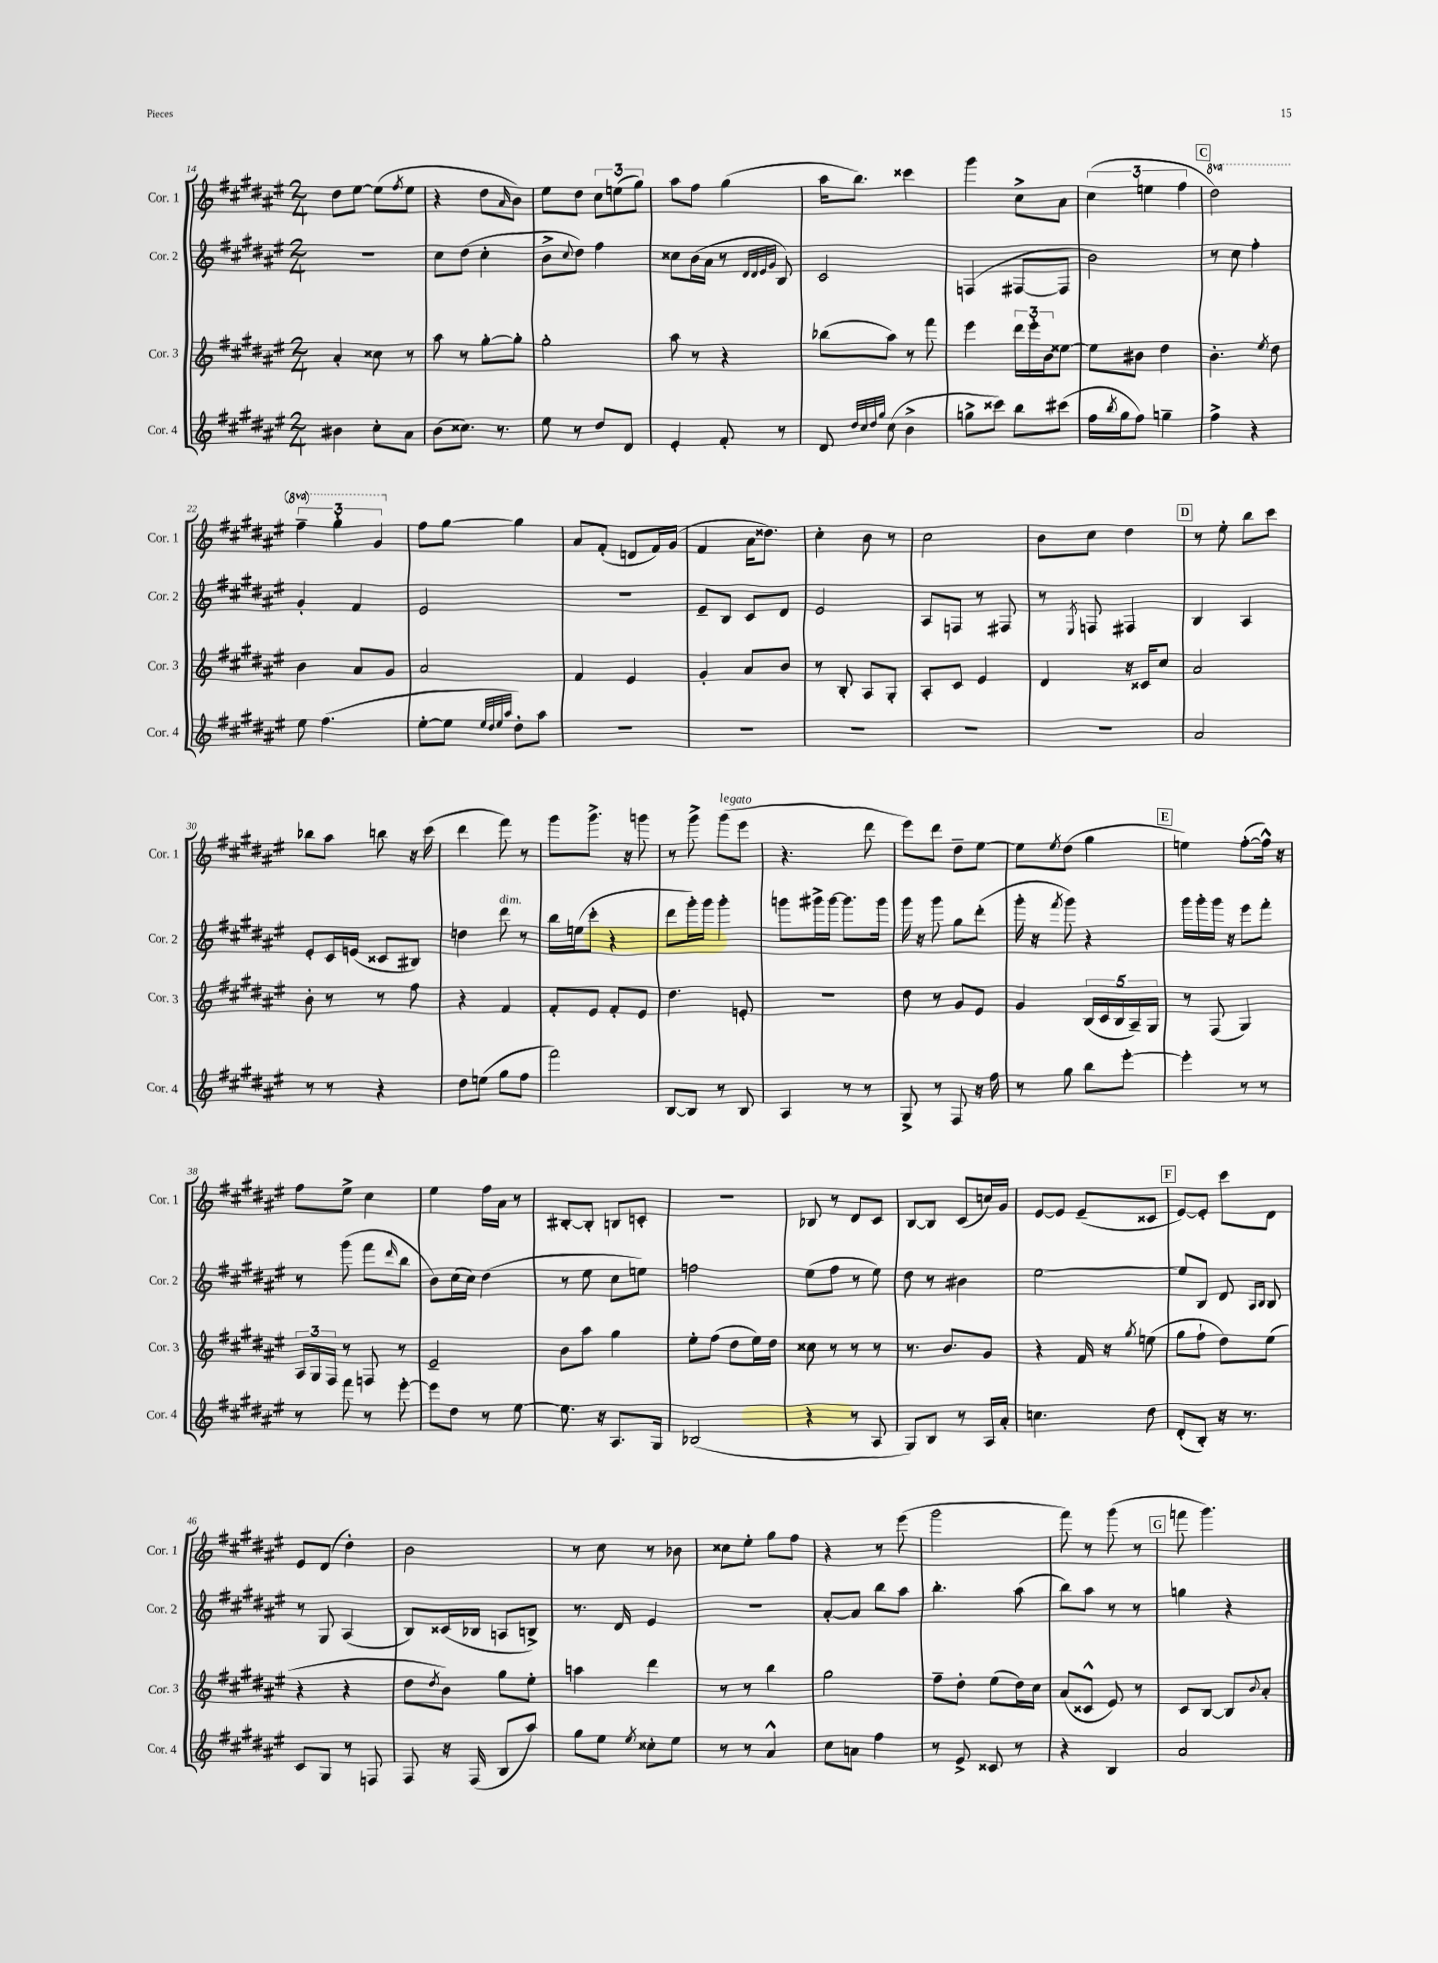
<<
\new StaffGroup <<
\new Staff = "s0" \with { instrumentName = "Cor. 1" shortInstrumentName = "Cor. 1" } {
    \clef treble \key fis \major \numericTimeSignature \time 2/4 \set Staff.ottavationMarkups = #ottavation-simple-ordinals
    dis''8 eis''8~ eis''8( \acciaccatura { fis''8 } eis''8 |
    r4 dis''8 \grace { ais'16 } b'8) |
    eis''8 dis''8 \tuplet 3/2 { cis''8 e''8( gis''8) } |
    ais''8 fis''8 gis''4( |
    ais''16 b''8.) cisis'''4 |
    gis'''4 cis''8-> ais'8 |
    \tuplet 3/2 { cis''4( e''4 fis''4 } |
    \mark \markup { \box "C" } \ottava #1 dis'''2) |
    \tuplet 3/2 { fis'''4-- gis'''4-. gis''4 \ottava #0 } |
    fis''8 gis''8~ gis''4 |
    ais'8 fis'8-.( d'8 fis'16) gis'16( |
    fis'4 ais'16 disis''8.) |
    cis''4-. b'8 r8 |
    cis''2 |
    b'8 cis''8 dis''4 |
    \mark \markup { \box "D" } r8 eis''8-. b''8 cis'''8 |
    bes''8 ais''8 b''8 r16 cis'''16( |
    dis'''4 fis'''8) r8 |
    gis'''8 gis'''8.-> r16 g'''8 |
    r8 gis'''8-> gis'''8^\markup { \italic "legato" }( eis'''8 |
    r4. dis'''8 |
    eis'''8) dis'''8 dis''8-- eis''8~ |
    eis''8 \acciaccatura { eis''8 } dis''8( gis''4 |
    \mark \markup { \box "E" } e''4) fis''8~-.( fis''16-^) r16 |
    fis''8 eis''8-> cis''4 |
    eis''4 fis''16 ais'16 r8 |
    bis8~-. bis8-. b8 c'8-. |
    R2 |
    bes8 r8 dis'8 cis'8 |
    b8~ b8 cis'8( c''16) gis'16 |
    eis'8~ eis'8 eis'8--( cisis'8 |
    \mark \markup { \box "F" } eis'8~) eis'8-. cis'''8 dis'8 |
    eis'8 dis'8( dis''4-.) |
    b'2 |
    r8 cis''8 r8 bes'8 |
    cisis''8 eis''8-. gis''8 fis''8 |
    r4 r8 eis'''8( |
    gis'''2 |
    fis'''8) r8 gis'''8( r8 |
    \mark \markup { \box "G" } f'''8 gis'''4.) \bar "|." |
}
\new Staff = "s1" \with { instrumentName = "Cor. 2" shortInstrumentName = "Cor. 2" } {
    \clef treble \key fis \major \numericTimeSignature \time 2/4
    R2 |
    cis''8 dis''8( cis''4-. |
    b'8-> \appoggiatura { cis''8 } dis''8) fis''4 |
    cisis''8 b'16( ais'16 r8 \grace { dis'32 dis'32 eis'32 gis'32 } b8) |
    cis'2 |
    f4( fis8~ fis8 |
    b'2) |
    \mark \markup { \box "C" } r8 cis''8 fis''4-. |
    gis'4-. fis'4 |
    eis'2 |
    R2 |
    eis'8-- b8 cis'8 dis'8 |
    eis'2 |
    ais8 f8 r8 fis8 |
    r8 \acciaccatura { eis8 } f8 fis4 |
    \mark \markup { \box "D" } b4 ais4 |
    eis'8-. cis'16 e'16( cisis'8 bis8) |
    d''4 dis'''8^\markup { \italic "dim." } r8 |
    b''16 e''16( cis'''8-. r4 |
    dis'''8 gis'''16-.) gis'''16 gis'''4-. |
    g'''8 gis'''16-> gis'''16~ gis'''8. gis'''16 |
    gis'''16 r16 gis'''8 gis''8 dis'''8-.( |
    gis'''16-. r16 \acciaccatura { fis'''8 } gis'''8) r4 |
    \mark \markup { \box "E" } gis'''16 gis'''16-. gis'''16 r16 eis'''8 fis'''8-. |
    r8 gis'''8( fis'''8 \grace { dis'''16 } b''8 |
    b'8) cis''16( cis''16) dis''4( |
    r8 eis''8 cis''8 e''8) |
    f''2 |
    eis''8( fis''8 r8 eis''8) |
    dis''8 r8 bis'4 |
    eis''2~ |
    \mark \markup { \box "F" } eis''8 b8 dis'8 \grace { ais16 b16 } b8 |
    r8 gis8 ais4( |
    b8) cisis'16( bes16 a8 b8->) |
    r8. dis'16 eis'4 |
    r2 |
    ais'8~-. ais'8 b''8 ais''8 |
    b''4.-. ais''8( |
    b''8) ais''8 r8 r8 |
    \mark \markup { \box "G" } g''4 r4 \bar "|." |
}
\new Staff = "s2" \with { instrumentName = "Cor. 3" shortInstrumentName = "Cor. 3" } {
    \clef treble \key fis \major \numericTimeSignature \time 2/4
    ais'4-. cisis''8 r8 |
    ais''8 r8 gis''8~-. gis''8-. |
    gis''2-. |
    ais''8 r8 r4 |
    bes''8( ais''8) r8 fis'''8 |
    eis'''4 \tuplet 3/2 { dis'''16 eis'''16-. b'16 } eisis''8~ |
    eisis''8 bis'8 dis''4 |
    \mark \markup { \box "C" } b'4.-. \acciaccatura { eis''8 } dis''8 |
    b'4 ais'8 gis'8 |
    ais'2 |
    fis'4 eis'4 |
    gis'4-. ais'8 b'8 |
    r8 b8-. ais8 gis8-. |
    ais8-. cis'8 eis'4 |
    dis'4 r16 cisis'16 cis''8 |
    \mark \markup { \box "D" } ais'2 |
    b'8-. r8 r8 fis''8 |
    r4 fis'4 |
    fis'8-. eis'8 fis'8-. eis'8 |
    dis''4. e'8-. |
    R2 |
    dis''8 r8 gis'8 eis'8 |
    gis'4 \tuplet 5/4 { b16( cis'16 b16 ais16--) gis16 } |
    \mark \markup { \box "E" } r8 fis8( gis4) |
    \tuplet 3/2 { ais16 gis16 fis16 } r8 f8 r8 |
    eis'2-- |
    b'8 ais''8 gis''4 |
    eis''8-. fis''8( dis''8 eis''16) dis''16 |
    cisis''8 r8 r8 r8 |
    r8. b'8. gis'8 |
    r4 fis'16 r16 \acciaccatura { gis''8 } e''8( |
    \mark \markup { \box "F" } gis''8 fis''8-! dis''8) eis''8( |
    r4 r4 |
    dis''8 \acciaccatura { dis''8 } b'8) gis''8 eis''8-. |
    a''4 dis'''4 |
    r8 r8 b''4 |
    gis''2 |
    fis''8-- dis''8-. eis''8( dis''16) cis''16 |
    ais'8( cisis'8-^ eis'8) r8 |
    \mark \markup { \box "G" } cis'8 b8~ b8 \appoggiatura { b'8 } ais'8-. \bar "|." |
}
\new Staff = "s3" \with { instrumentName = "Cor. 4" shortInstrumentName = "Cor. 4" } {
    \clef treble \key fis \major \numericTimeSignature \time 2/4
    bis'4 cis''8-. ais'8 |
    b'8( cisis''8.) r8. |
    eis''8 r8 dis''8 dis'8 |
    eis'4-. fis'8-. r8 |
    dis'8 \grace { dis''32 cis''32 dis''32 gis''32 } cis''8( b'4-> |
    g''8-> cisis'''8) b''8 cis'''8( |
    fis''16 \acciaccatura { b''8 } gis''16 fis''8) g''4-- |
    \mark \markup { \box "C" } fis''4-> r4 |
    eis''8 fis''4.( |
    eis''8~-. eis''8 \grace { eis''32 dis''32 eis''32 ais''32 } dis''8-.) ais''8 |
    R2 |
    R2 |
    R2 |
    R2 |
    R2 |
    \mark \markup { \box "D" } ais'2 |
    r8 r8 r4 |
    dis''8 e''8( gis''8 fis''8 |
    fis'''2) |
    b8~ b8 r8 b8 |
    ais4 r8 r8 |
    gis8-> r8 fis8 r16 fis''16 |
    r8 gis''8 b''8 eis'''8~-. |
    \mark \markup { \box "E" } eis'''4-. r8 r8 |
    r8 fis'''8 r8 eis'''8~-. |
    eis'''8 dis''8 r8 eis''8~ |
    eis''8. r16 ais8. gis16 |
    bes2( |
    r4 r8 ais8 |
    gis8) b8 r8 ais16 ais'16-. |
    c''4. dis''8 |
    \mark \markup { \box "F" } dis'8-.( b8-.) r16 r8. |
    cis'8 gis8 r8 f8 |
    fis8 r16 fis16( b8 ais''8) |
    gis''8 eis''8 \acciaccatura { eis''8 } cisis''8-. eis''8 |
    r8 r8 ais'4-^ |
    cis''8 a'8 fis''4 |
    r8 eis'8-> cisis'8 r8 |
    r4 b4 |
    \mark \markup { \box "G" } ais'2 \bar "|." |
}
>>
>>
\layout { \context { \Score currentBarNumber = #14 } }
